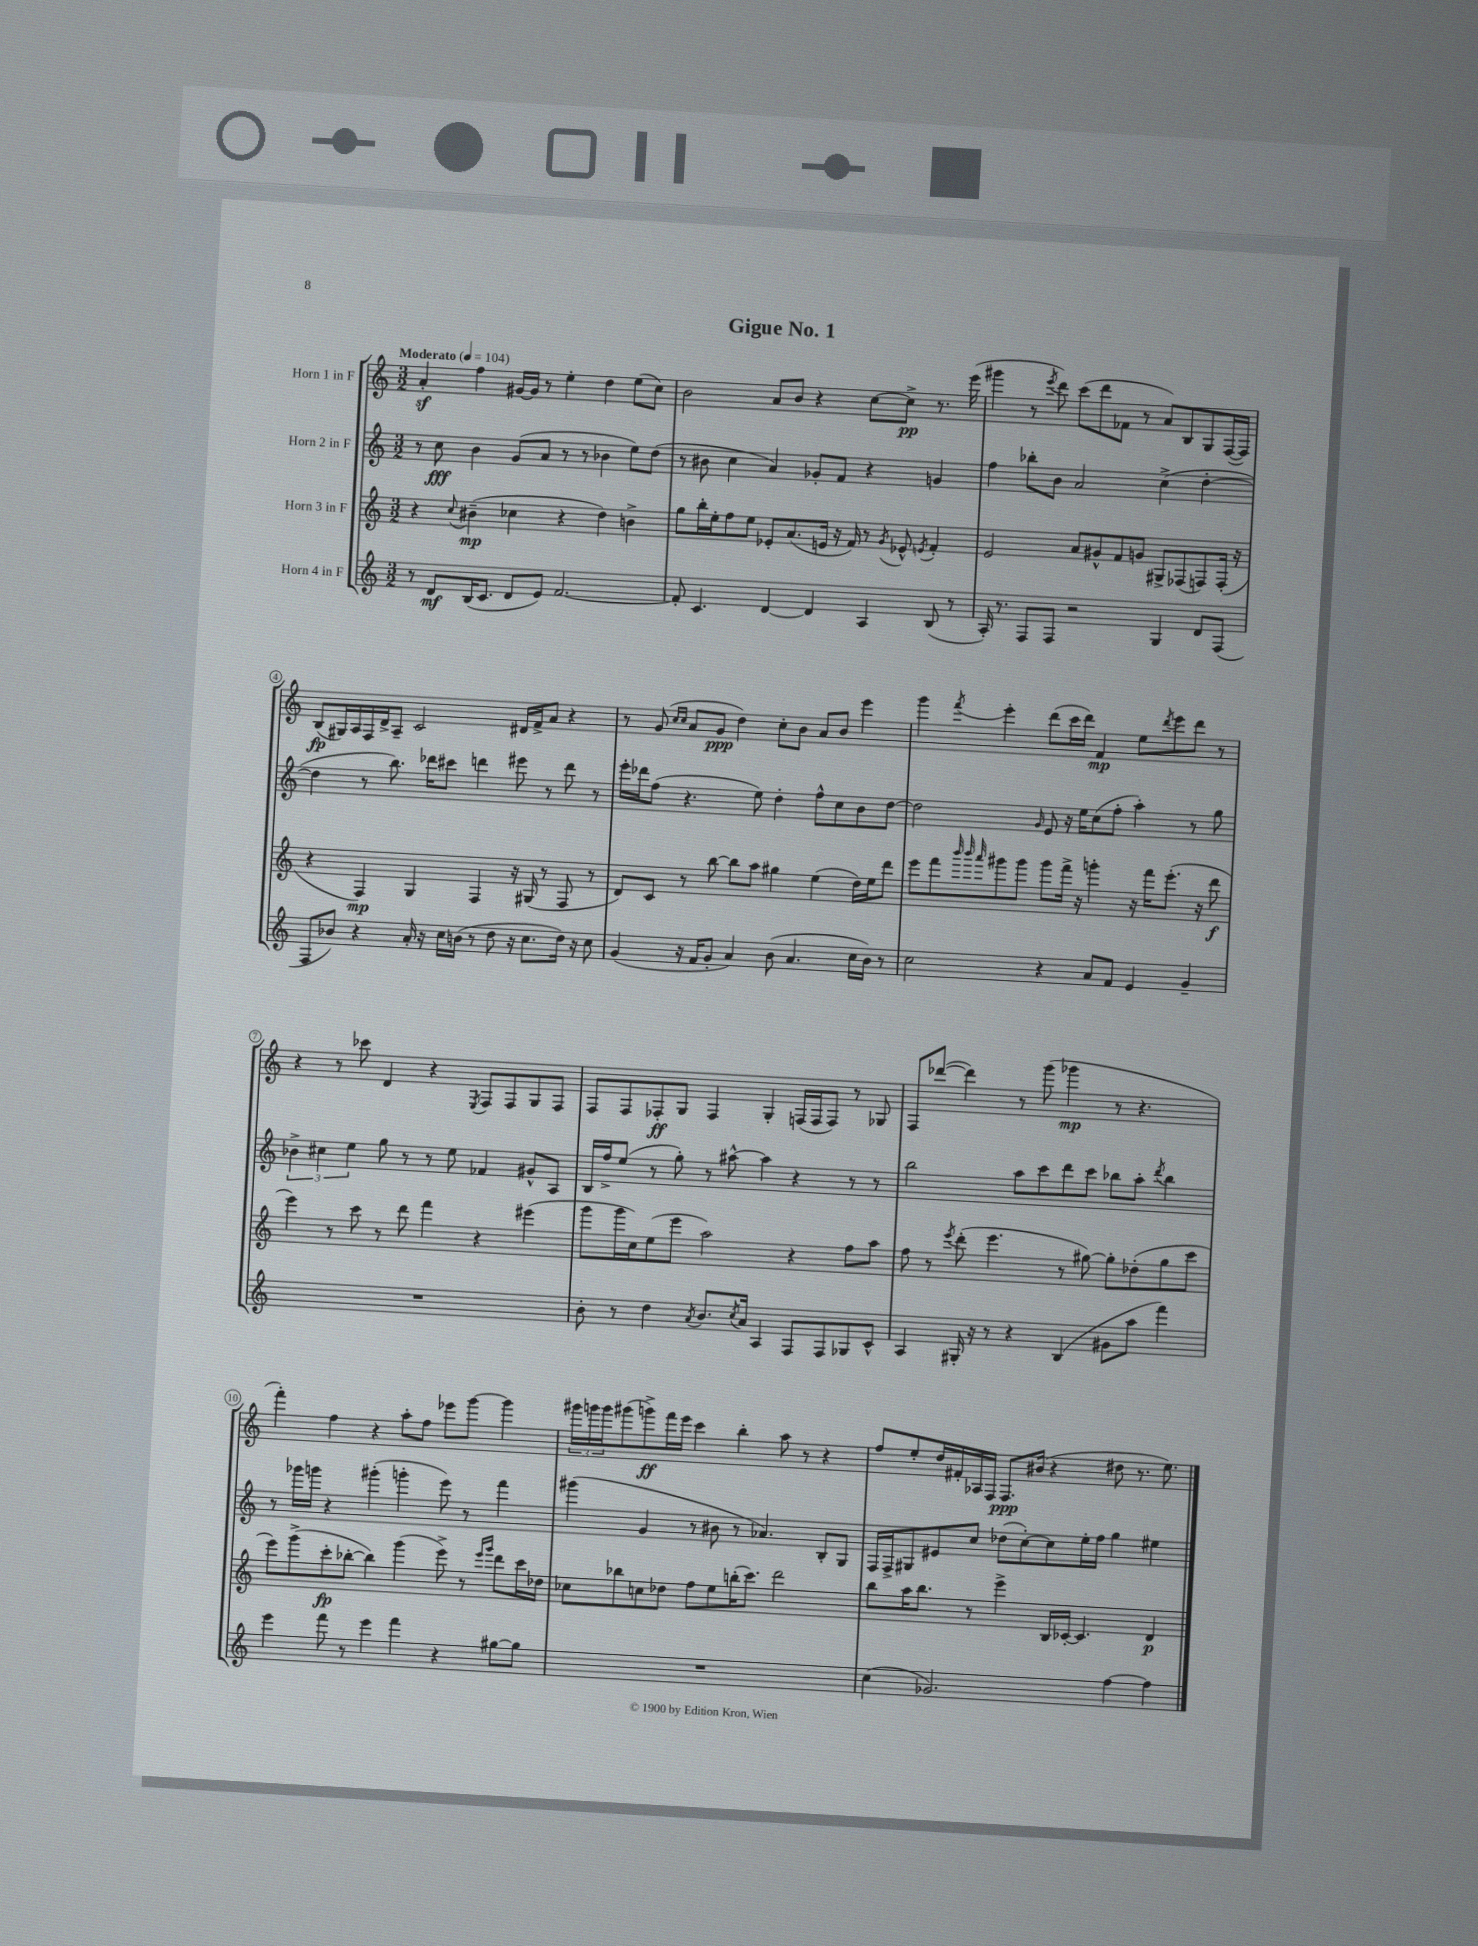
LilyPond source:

\header { title = "Gigue No. 1" }
<<
\new StaffGroup <<
\new Staff = "s0" \with { instrumentName = "Horn 1 in F" } {
    \clef treble \key c \major \numericTimeSignature \time 3/2 \tempo "Moderato" 4 = 104
    a'4-.\sf f''4 gis'16~ gis'16 r8 e''4-. d''4 e''8( c''8) |
    b'2 a'8 b'8 r4 c''8~ c''8->\pp r8. e'''16( |
    gis'''4 r8 \acciaccatura { e'''8 } d'''8) c'''8( d'''8 fes'8 r8 a'8) b8 g8 f16~( f16) |
    b8\fp( gis16) a16 f16 d'16-> a8-- c'2 dis'16 f'16-> a'8 r4 |
    r8 g'8( \grace { c''16 c''16 } a'8 g'8\ppp d''4) c''8-. b'8 a'8 b'8 e'''4 |
    g'''4 \acciaccatura { f'''8 } e'''4-. d'''8( c'''16 d'''16) f'4\mp e''8 \acciaccatura { d'''8 } e'''8 d'''8 r8 |
    r4 r8 ces'''8 d'4 r4 \acciaccatura { e8 } f8 f8 g8 f8 |
    f8 f8 fes8-.\ff g8 fes4 g4-. f16( f16 f8) r8 ges8 |
    f8 des'''8~( des'''4) r8 g'''8( ges'''4\mp r8 r4. |
    f'''4-.) f''4 r4 a''8-. f''8 ees'''8 g'''8~ g'''4 |
    \tuplet 3/2 { gis'''16 g'''16 g'''16 } gis'''8( g'''8->\ff) f'''16 e'''16 c'''4 b''4-. a''8 r8 r4 |
    f''8 e''8-. d''16 fis'16-. aes16 f16 f8.\ppp bis'16( r4 dis''8 r8. e''8.) \bar "|." |
}
\new Staff = "s1" \with { instrumentName = "Horn 2 in F" } {
    \clef treble \key c \major \numericTimeSignature \time 3/2
    r8 c''8\fff b'4 g'8( a'8 r8 r8 bes'4 e''8) d''8( |
    r8 bis'8 c''4 a'4) ges'8-. f'8 r4 g'4 |
    f''4 bes''8-. b'8 a'2 c''4->( d''4~-. |
    d''4 r8 b''8.) des'''16 cis'''8 d'''4 eis'''8 r8 d'''8 r8 |
    e'''16-. des'''16 f''8( r4. e''8) d''4-. f''8-^ c''8 b'8 d''8~ |
    d''2 \grace { g'16 } e'8 r16 e''16 c''8( f''8-. a''4-.) r8 g''8 |
    \tuplet 3/2 { bes'4-> cis''4 e''4 } g''8 r8 r8 e''8 fes'4 gis'8-^ a8 |
    b16 f''16-> e''8( r8 g''8-.) r8 ais''8~-^ ais''4 r4 r8 r8 |
    b''2 a''8 c'''8 d'''8 c'''8 bes''8 a''8-. \acciaccatura { d'''8 } bes''4 |
    r8 ges'''16 g'''16 r4 gis'''4-.( g'''4-. e'''8) r8 f'''4 |
    gis'''4( g'4 r8 bis'8 r8 aes'4.) b8-. g8 |
    f16 f16-> gis8 eis'8 c''8 des''8( c''8~-.) c''8 e''16-. f''16 g''4 eis''4 \bar "|." |
}
\new Staff = "s2" \with { instrumentName = "Horn 3 in F" } {
    \clef treble \key c \major \numericTimeSignature \time 3/2
    r4 \appoggiatura { c''8 } bis'4--\mp( ces''4 r4 d''4) b'4-> |
    g''8 b''16-. e''16-. f''8 e''8 ees'8-. a'8.( e'16 r16 f'16) r8 \acciaccatura { g'8 } ees'8-^ \acciaccatura { e'8 } f'4-. |
    e'2 a'8 gis'8-^ f'8 g'8 gis8-> fes8( f8) f16-.( r16 |
    r4 f4\mp) g4 f4 r16 gis16( r8 f8 r8 |
    d'8) c'8 r8 b''8~ b''8 a''8 gis''4 e''4( d''16) e''16 d'''8 |
    e'''8 f'''8 \grace { b'''32 b'''32 a'''32 } gis'''8 gis'''8 gis'''8 f'''16-> r16 g'''4-. r16 f'''16 e'''8.-.( r16 d'''8\f |
    e'''4) r8 c'''8 r8 d'''8 f'''4 r4 eis'''4( |
    g'''8 g'''16 c''16) e''8( e'''8 a''2) r4 f''8 a''8 |
    f''8 r8 \acciaccatura { e'''8 } d'''8-.( e'''4. r8 gis''8~) gis''8-. des''8-.( gis''8 c'''8 |
    e'''8) g'''8->( c'''8-.\fp bes''8~-. bes''4) g'''4( e'''8->) r8 \grace { e'''16 g'''16 } d'''8 c'''16 des''16 |
    ces''8 bes''8 c''8 des''8 f''8 e''8 b''16-.( c'''8.) d'''2 |
    b''8 a''16 b''8. r8 e'''4-> b16 ces'16~-. ces'4. d'4\p \bar "|." |
}
\new Staff = "s3" \with { instrumentName = "Horn 4 in F" } {
    \clef treble \key c \major \numericTimeSignature \time 3/2
    r8 d'8\mf b16( c'8. d'8 e'8) f'2.~ |
    f'8-. c'4. d'4~ d'4 a4 b8( r8 |
    a16-.) r8. f8 f8 r2 g4 d'8 f8( |
    f8 bes'8) r4 a'16-. r16 c''16 b'16( r8 d''8 r16 c''8. d''16) r16 c''8 |
    g'4( r16 f'16 g'8-. a'4) b'8( a'4. c''16 b'16) r8 |
    c''2 r4 a'8 f'8 e'4 g'4-- |
    R1. |
    b'8-. r8 d''4 \acciaccatura { a'8 } b'8. \acciaccatura { c''8 } a'16 a4 f8 f8 ges8 c'8-^ |
    a4 gis16-. r16 r8 r4 b4( gis'8 a''8 f'''4) |
    e'''4 f'''8 r8 e'''4 f'''4 r4 gis''8~ gis''8 |
    R1. |
    c''4( ges'2.) f''4~ f''4 \bar "|." |
}
>>
>>
\layout { \context { \Score \override BarNumber.stencil = #(make-stencil-circler 0.1 0.3 ly:text-interface::print) } }
